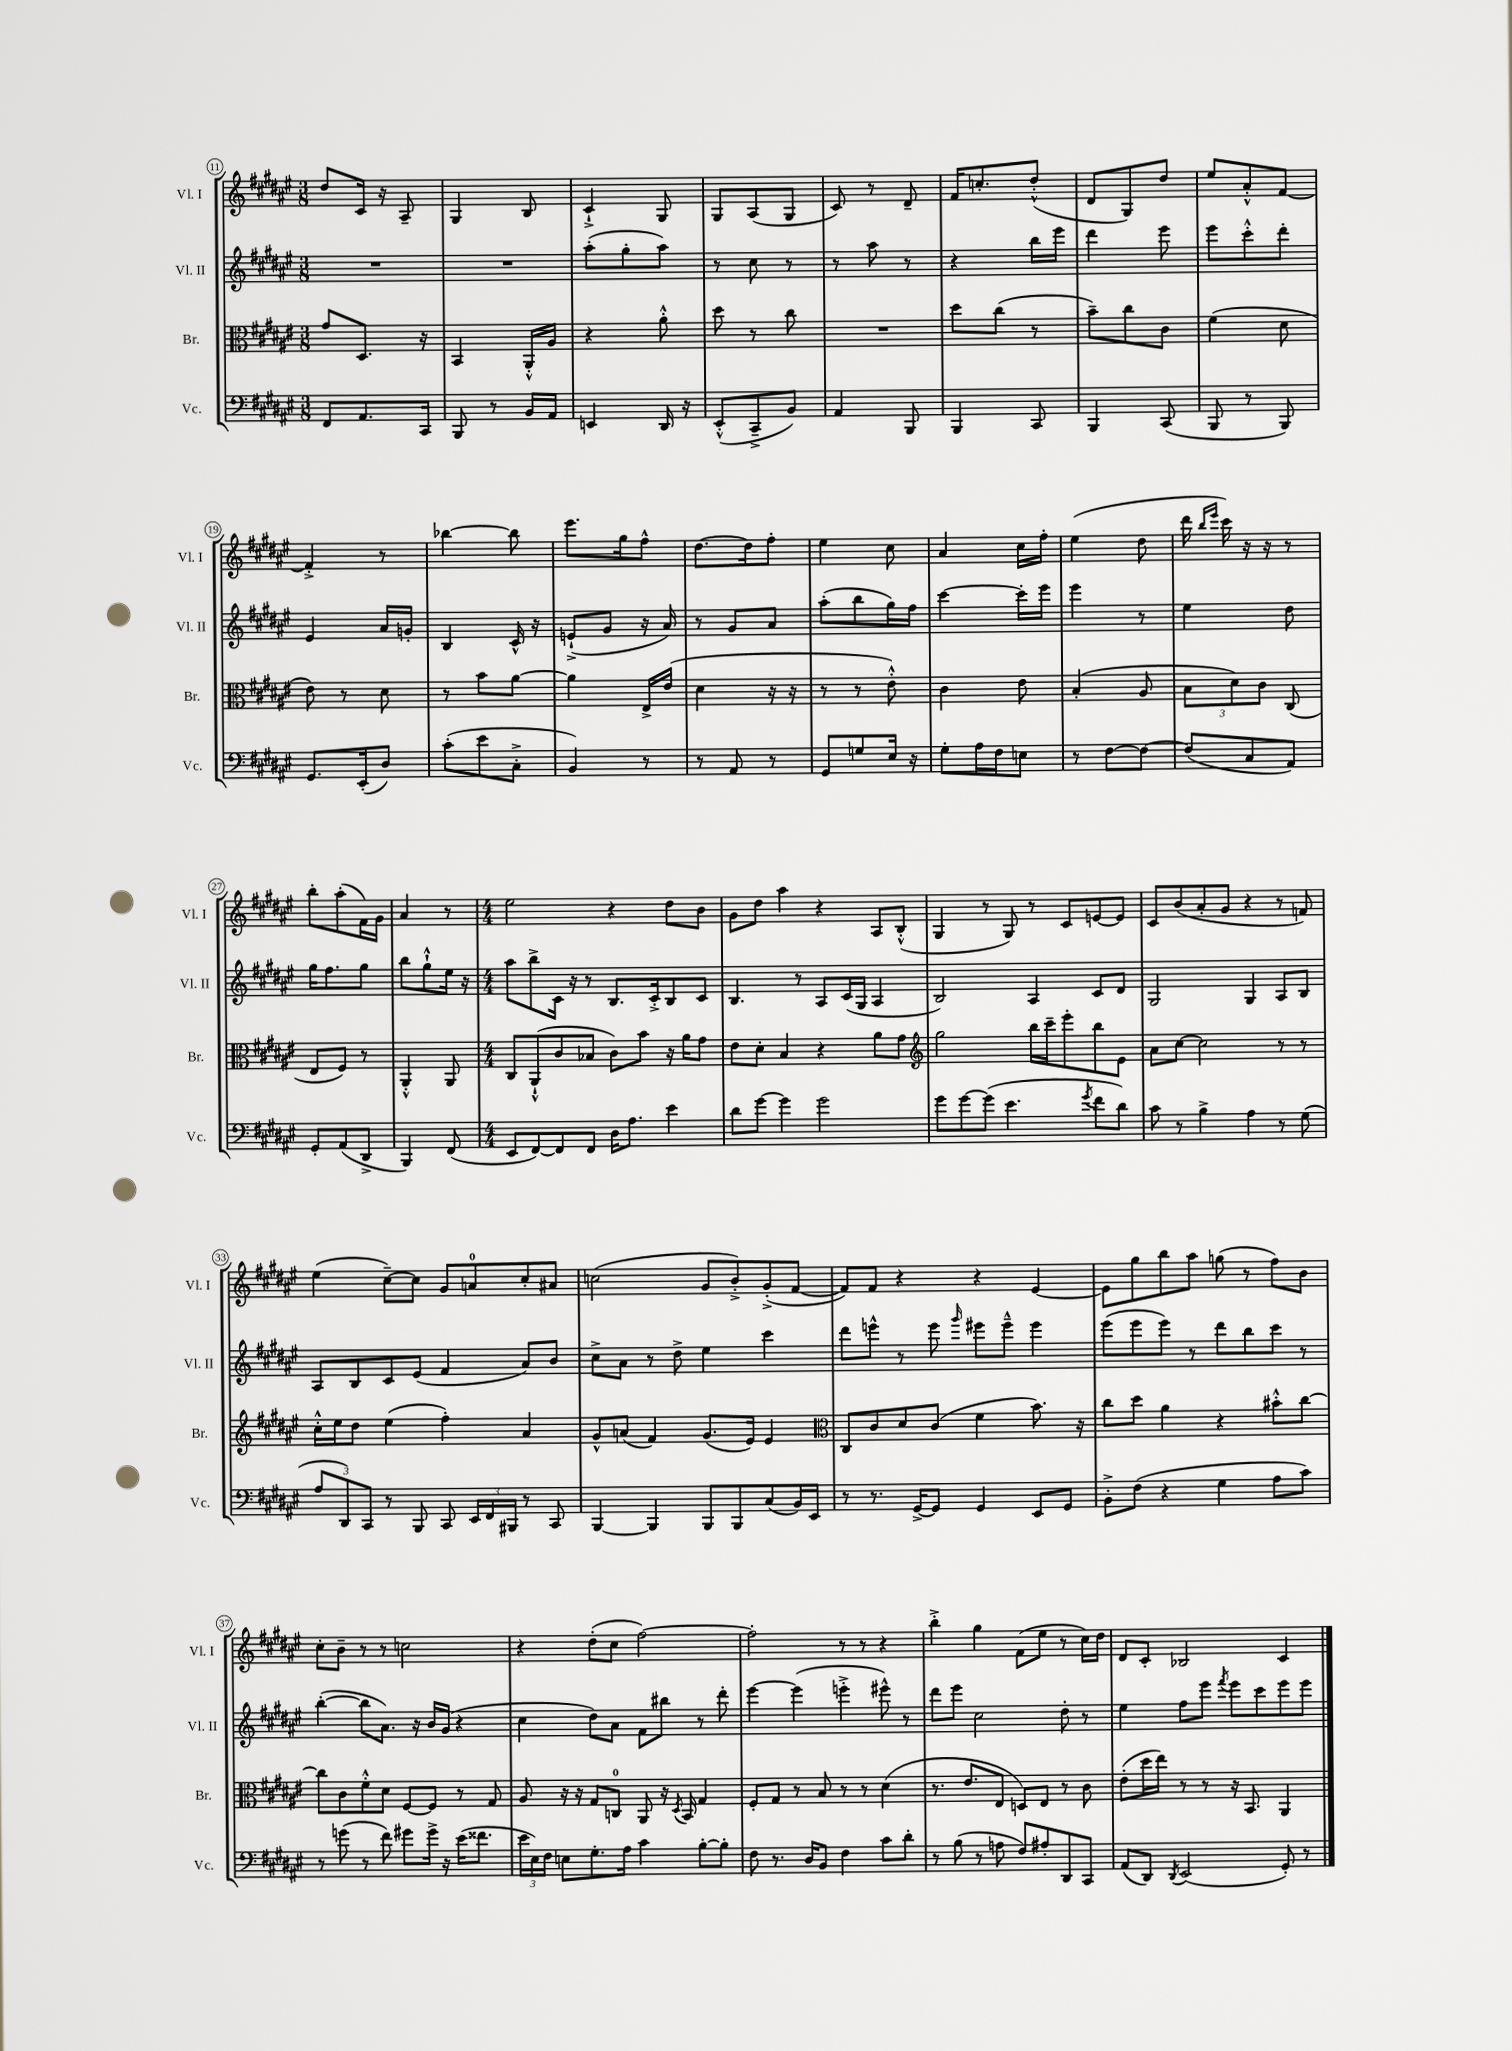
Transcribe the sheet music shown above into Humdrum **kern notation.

**kern	**kern	**kern	**kern
*staff4	*staff3	*staff2	*staff1
*clefF4	*clefC3	*clefG2	*clefG2
*k[f#c#g#d#a#e#]	*k[f#c#g#d#a#e#]	*k[f#c#g#d#a#e#]	*k[f#c#g#d#a#e#]
*M3/8	*M3/8	*M3/8	*M3/8
8FF#	8g#	4.r	8dd#
8.AA#	8.D#	.	16c#
.	.	.	16r
.	.	.	8A#~
16CC#	16r	.	.
=	=	=	=
8BBB	4BB	4.r	4G#
8r	.	.	.
16BB	16AA#'^^	.	8B
16AA#	16A#	.	.
=	=	=	=
4EE	4r	(8aa#'	4c#`^
.	.	8gg#'	.
16DD#	8a#'^^	8aa#)	8G#
16r	.	.	.
=	=	=	=
(8EE#'^^	8dd#	8r	8G#
8CC#~^	8r	8cc#	(8A#
8BB)	8cc#	8r	8G#
=	=	=	=
4AA#	4.r	8r	8c#)
.	.	8aa#	8r
8BBB	.	8r	8d#~
=	=	=	=
4BBB	8dd#	4r	16f#
.	.	.	8.cc'
.	(8cc#	.	.
8CC#	8r	16bb	(8dd#'^^
.	.	16eee#	.
=	=	=	=
4BBB	8b~)	4ddd#	8d#
.	8cc#	.	8G#)
(8CC#	8c#	8eee#	8dd#
=	=	=	=
8BBB	(4f#	8eee#	8ee#
8r	.	8ccc#'^^	8a#'^^
8BBB)	8d#	8ddd#'	[8f#
=	=	=	=
8.GG#	8e#)	4e#	4f#'^]
.	8r	.	.
(16EE#'	.	.	.
8D#)	8d#	16a#	8r
.	.	16g'	.
=	=	=	=
(8c#'	8r	4B	[4bb-
8e#	8b	.	.
8C#'^	[8a#	16c#^^	8bb-]
.	.	16r	.
=	=	=	=
4BB)	4a#]	(8e`^	8.eee#
.	.	8g#	.
.	.	.	16gg#
8r	16E#^	16r	8ff#^^
.	(16e#	16a#)	.
=	=	=	=
8r	4d#	8r	[8.dd#
8AA#	.	8g#	.
.	.	.	16dd#]
8r	16r	8a#	8ff#'
.	16r	.	.
=	=	=	=
8GG#	8r	(8aa#'	4ee#
8G	8r	8bb	.
16E#	8e#'^^)	16gg#)	8cc#
16r	.	16ff#	.
=	=	=	=
8G#'	4c#	[4ccc#	4a#
16A#	.	.	.
16F#	.	.	.
8E	8e#	16ccc#']	16cc#
.	.	16eee#	16ff#'
=	=	=	=
8r	(4B'	4eee#	(4ee#
[8F#	.	.	.
8F#_	8A#	8r	8dd#
=	=	=	=
(8F#]	12B	4ee#	16ddd#
.	.	.	16qqbb
.	.	.	16qqeee#
.	.	.	16ccc#)
.	12d#)	.	.
8C#	.	.	16r
.	12c#	.	.
.	.	.	16r
8AA#)	(8C#	8dd#	8r
=	=	=	=
8GG#'	8E#	16gg#	8bb'
.	.	8.ff#	.
(8AA#	8F#)	.	(8aa#'
8DD#^	8r	8gg#	16f#)
.	.	.	16g#
=	=	=	=
4BBB)	4AA#'^^	8bb	4a#
.	.	8gg#`^^	.
(8FF#	8AA#	16ee#	8r
.	.	16r	.
=	=	=	=
*M4/4	*M4/4	*M4/4	*M4/4
8EE#	8C#	8aa#	2ee#
[8FF#)	(8AA#`^^	8bb^	.
8FF#]	8c#	16c#	.
.	.	16r	.
8FF#	8B-	8r	.
16D#	8c#)	8.B	4r
8.A#	.	.	.
.	8b	.	.
.	.	16c#'^	.
4e#	16r	8B	8dd#
.	16a#	.	.
.	8g#	8c#	8b
=	=	=	=
8d#	8e#	4.B	8g#
[8g#	8d#'	.	8dd#
4g#]	4B	.	4aa#
.	.	8r	.
2g#	4r	8A#	4r
.	.	(16c#	.
.	.	16G#	.
.	8a#	4A#	8A#
.	8g#	.	(8B'^^
=	=	=	=
*	*clefG2	*	*
8g#	2gg#	2B)	4G#
[8g#	.	.	.
(8g#]	.	.	8r
4.e#	.	.	8G#)
.	16bb	4A#	8r
.	16ccc#~	.	.
.	8eee#'	.	8c#
8qg#	.	.	.
8f#	8bb	8c#	[8e
8d#)	8e#	8d#	8e]
=	=	=	=
8c#	8a#	2G#	8c#
8r	[8cc#	.	(8b
4B^	2cc#]	.	8a#'
.	.	.	8g#
4A#	.	4G#	4r
8r	8r	8A#	8r
(8G#	8r	8B	8f)
=	=	=	=
12A#	16cc#'^^	8A#	(4ee#
.	16ee#	.	.
12DD#)	.	.	.
.	8dd#	8B	.
12CC#	.	.	.
8r	(4ee#	8c#	[8cc#~)
8BBB	.	(8e#	8cc#]
8CC#	4ff#')	4f#	8g#
24EE#	.	.	8a
24FF#	.	.	.
24BBB#	.	.	.
8r	4a#	8a#)	8cc#'
8CC#	.	8b	8a#
=	=	=	=
[4BBB	8g#^^	8cc#^	(2cc
.	(8a	8a#	.
4BBB]	4f#)	8r	.
.	.	8dd#^	.
8BBB	(8.g#	4ee#	8g#
8BBB	.	.	8b'^)
.	16e#)	.	.
(8C#	4e#	4ccc#	(8g#'^
16BB)	.	.	[8f#
16EE#	.	.	.
=	=	=	=
*	*clefC3	*	*
8r	8C#	8ddd#	8f#])
8.r	8c#	8eee^^	8f#
.	8d#	8r	4r
[16GG#^	.	.	.
8GG#]	(8c#	8eee	.
.	.	16qqggg#	.
4GG#	4f#	8eee#	4r
.	.	8eee#~^^	.
8EE#	8.b)	4eee#	[4e#
8GG#	.	.	.
.	16r	.	.
=	=	=	=
8BB'^	8cc#	(8eee#	8e#]
(8F#	8dd#	8eee#	8gg#
4r	4a#	8eee#)	8bb
.	.	8r	8aa#
4G#	4r	8ddd#	(8gg
.	.	8bb	8r
8A#	8b#'^^	8ccc#	8ff#)
8c#)	[8cc#	8r	8b
=	=	=	=
8r	8cc#]	([4bb'	8cc#'
(8g	8c#	.	8b~
8r	8f#'^^	8bb]	8r
8f#)	8d#	8.a#)	8r
8g#	[8F#	.	2cc
.	.	16r	.
16g#^	8F#]	16b	.
16r	.	(16g#	.
(16e#	8r	4r	.
8.f##	.	.	.
.	8G#	.	.
=	=	=	=
24e#	8A#	4cc#	4r
24E#)	.	.	.
24F#	.	.	.
8E	16r	.	.
.	16r	.	.
8.G#'	8G#	8dd#)	(8dd#'
.	8C	8a#	8cc#
16A#	.	.	.
4c#	8AA#	8f#	[2ff#)
.	16r	8bb#	.
.	8qD#	.	.
.	16BB	.	.
[8B'	4G#	8r	.
8B']	.	8ddd#'	.
=	=	=	=
8F#	8F#'	[4eee#	2ff#']
8.r	8G#	.	.
.	8r	(4eee#]	.
16D#	.	.	.
8BB	8B	.	.
4F#	8r	4eee'^	8r
.	8r	.	8r
8c#	(4d#	8eee#^^)	4r
8d#'	.	8r	.
=	=	=	=
8r	8.r	8ddd#	4bb'^
(8B	.	8eee#	.
.	8.e#	.	.
8r	.	2cc#	4gg#
8A	8E#	.	.
8F#)	8D)	.	(8f#
8A#'	8E#	.	8ee#
8DD#	8r	8dd#'	8r
8CC#	8c#	8r	16cc#)
.	.	.	16dd#
=	=	=	=
(8AA#	(8e#'	4ee#	8d#
8DD#)	16dd#	.	8c#'
.	16ee#)	.	.
8qDD#	.	.	.
(2EE#	8r	8ff#	2B-
.	8r	8eee#	.
.	.	8qfff#	.
.	16r	8eee#	.
.	8.BB	.	.
.	.	8ccc#	.
8GG#')	4AA#	8eee#	4c#
8r	.	8eee#	.
==	==	==	==
*-	*-	*-	*-
